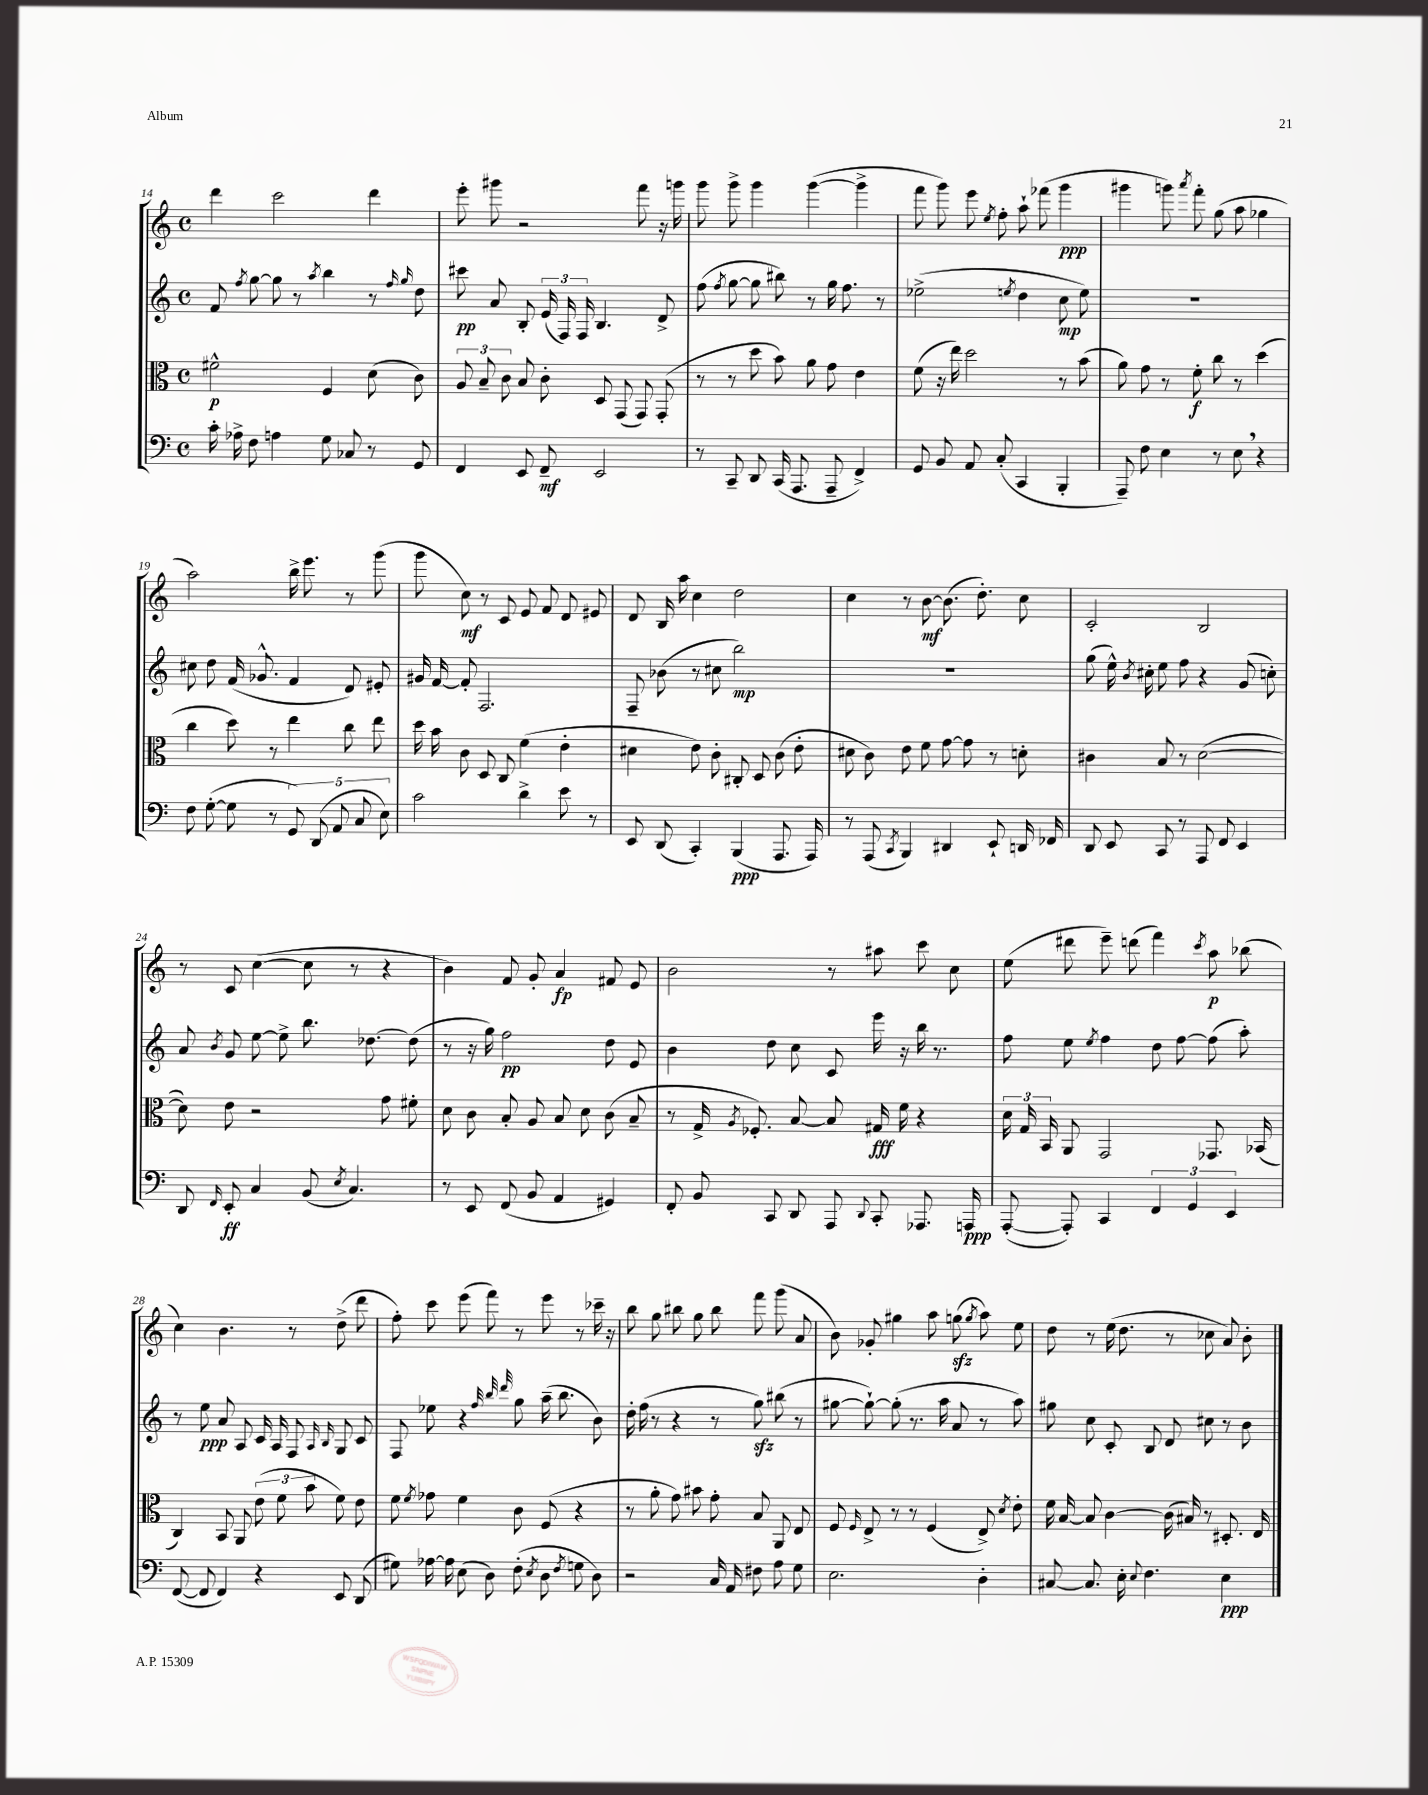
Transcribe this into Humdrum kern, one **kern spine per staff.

**kern	**dynam	**kern	**dynam	**kern	**dynam	**kern	**dynam
*part4	*part4	*part3	*part3	*part2	*part2	*part1	*part1
*staff4	*staff4	*staff3	*staff3	*staff2	*staff2	*staff1	*staff1
*clefF4	*	*clefC3	*	*clefG2	*	*clefG2	*
*k[]	*	*k[]	*	*k[]	*	*k[]	*
*M4/4	*	*M4/4	*	*M4/4	*	*M4/4	*
*met(c)	*	*met(c)	*	*met(c)	*	*met(c)	*
=14	=14	=14	=14	=14	=14	=14	=14
16c'\	.	2f#X^^\	p	8f/	.	4ddd\	.
16A-X^\	.	.	.	.	.	.	.
.	.	.	.	8qff/	.	.	.
8F\	.	.	.	[8gg\	.	.	.
4An\	.	.	.	8gg\]	.	2ccc\	.
.	.	.	.	8r	.	.	.
.	.	.	.	8qaa/	.	.	.
8G\	.	4F/	.	4bb\	.	.	.
8C-X/	.	.	.	.	.	.	.
8r	.	(8d\	.	8r	.	4ddd\	.
.	.	.	.	16qqff/	.	.	.
.	.	.	.	16qqgg/	.	.	.
8GG/	.	8c\)	.	8dd\	.	.	.
=15	=15	=15	=15	=15	=15	=15	=15
4FF/	.	12A/	.	8ccc#X\	pp	8eee'\	.
.	.	12B~/	.	.	.	.	.
.	.	.	.	8a/	.	8ggg#X\	.
.	.	12c\	.	.	.	.	.
8EE/	.	8B/	.	8B'/	.	2r	.
8FF~/	mf	8c'\	.	(24e/	.	.	.
.	.	.	.	24F/)	.	.	.
.	.	.	.	24F/	.	.	.
2EE/	.	8D/	.	4.B/	.	.	.
.	.	(8GG/	.	.	.	.	.
.	.	8GG/)	.	.	.	8fff\	.
.	.	(8GG'/	.	8d^/	.	16r	.
.	.	.	.	.	.	16gggn\	.
=16	=16	=16	=16	=16	=16	=16	=16
8r	.	8r	.	(8ff\	.	8ggg\	.
.	.	.	.	8qff/	.	.	.
8CC~/	.	8r	.	[8gg\	.	8ggg^\	.
8DD/	.	8dd\	.	8gg\]	.	4ggg\	.
(16CC/	.	8b\)	.	8bb#X\)	.	.	.
8.AAA/	.	.	.	.	.	.	.
.	.	8a\	.	8r	.	([4ggg\	.
8AAA~/	.	8g\	.	16gg\	.	.	.
.	.	.	.	8.ff\	.	.	.
4FF^/)	.	4e\	.	.	.	4ggg^\]	.
.	.	.	.	8r	.	.	.
=17	=17	=17	=17	=17	=17	=17	=17
8GG/	.	(8f\	.	(2ee-X^\	.	8fff\	.
8BB/	.	16r	.	.	.	8ggg\)	.
.	.	16ee\)	.	.	.	.	.
8AA/	.	2dd\	.	.	.	8eee\	.
.	.	.	.	.	.	8qee/	.
(8C'/	.	.	.	.	.	8ff'\	.
.	.	.	.	8qeen/	.	.	.
4CC/	.	.	.	4dd\	.	8aa`\	.
.	.	.	.	.	.	(8fff-X\	.
4BBB'/	.	8r	.	8cc\	mp	4ggg\	ppp
.	.	(8b\	.	8ee\)	.	.	.
=18	=18	=18	=18	=18	=18	=18	=18
8AAA~/)	.	8a\)	.	1r	.	4ggg#X\	.
8F\	.	8g\	.	.	.	.	.
4E\	.	8r	.	.	.	8gggn\)	.
.	.	.	.	.	.	8qaaa/	.
.	.	8f'\	f	.	.	8fff'\	.
8r	.	8cc\	.	.	.	(8gg\	.
8E,\	.	8r	.	.	.	8aa\	.
4r	.	(4dd\	.	.	.	4gg-X\	.
!!LO:LB:g=z
=19	=19	=19	=19	=19	=19	=19	=19
8F\	.	4cc\	.	8cc#X\	.	2aa\)	.
([8G'\	.	.	.	8dd\	.	.	.
8G\]	.	8dd\)	.	(16f/	.	.	.
.	.	.	.	8.g-X^^/	.	.	.
8r	.	8r	.	.	.	.	.
10GG/)	.	4ee\	.	4f/	.	16bb^\	.
.	.	.	.	.	.	8.eee\	.
(10DD/	.	.	.	.	.	.	.
10AA/	.	.	.	.	.	.	.
.	.	8cc\	.	8d/)	.	8r	.
10C/	.	.	.	.	.	.	.
.	.	8ee\	.	8e#X'/	.	(8ggg\	.
10E\)	.	.	.	.	.	.	.
=20	=20	=20	=20	=20	=20	=20	=20
2c\	.	16dd\	.	16g#X/	.	8ggg\	.
.	.	16b\	.	[16f/	.	.	.
.	.	8c\	.	8f'/]	.	8cc\)	mf
.	.	8D/	.	2.F/	.	8r	.
.	.	8C/	.	.	.	8c/	.
4d^\	.	(4f\	.	.	.	8e/	.
.	.	.	.	.	.	8f/	.
8e\	.	4e'\	.	.	.	8d/	.
8r	.	.	.	.	.	8e#X/	.
=21	=21	=21	=21	=21	=21	=21	=21
8EE/	.	4d#X\	.	8F~/	.	8d/	.
(8DD/	.	.	.	(8b-X\	.	16B/	.
.	.	.	.	.	.	16aa\	.
4CC'/)	.	8e\)	.	8r	.	4cc\	.
.	.	8c'\	.	8cc#X\	.	.	.
(4BBB/	ppp	8C#X'/	.	2bb\)	mp	2dd\	.
.	.	8D/	.	.	.	.	.
8.AAA/	.	(8c\	.	.	.	.	.
.	.	8e'\	.	.	.	.	.
16AAA/)	.	.	.	.	.	.	.
=22	=22	=22	=22	=22	=22	=22	=22
8r	.	8d#X\	.	1r	.	4cc\	.
(8AAA/	.	8c\)	.	.	.	.	.
8qCC/	.	.	.	.	.	.	.
4BBB/)	.	8e\	.	.	.	8r	.
.	.	8f\	.	.	.	[8b\	mf
4DD#X/	.	[8g\	.	.	.	(8.b\]	.
.	.	8g\]	.	.	.	.	.
.	.	.	.	.	.	8.dd'\)	.
8EE`/	.	8r	.	.	.	.	.
16DDn/	.	8dn'\	.	.	.	8cc\	.
16FF-X/	.	.	.	.	.	.	.
=23	=23	=23	=23	=23	=23	=23	=23
8DD/	.	4c#X\	.	(8gg\	.	2c'/	.
8EE/	.	.	.	16ee^^\)	.	.	.
.	.	.	.	8qb/	.	.	.
.	.	.	.	16cc#X'\	.	.	.
8CC/	.	8B/	.	8ee\	.	.	.
8r	.	8r	.	8ff\	.	.	.
8AAA/	.	([2d\	.	4r	.	2B/	.
8FF/	.	.	.	.	.	.	.
4EE/	.	.	.	(8g/	.	.	.
.	.	.	.	8ccn'\)	.	.	.
!!LO:LB:g=z
=24	=24	=24	=24	=24	=24	=24	=24
8DD/	.	8d\])	.	8a/	.	8r	.
16qqFF/	.	.	.	8qb/	.	.	.
8EE'/	ff	8e\	.	8g/	.	8c/	.
4C/	.	2r	.	[8ee\	.	([4cc\	.
.	.	.	.	8ee^\]	.	.	.
(8BB/	.	.	.	8.bb\	.	8cc\]	.
8qE/	.	.	.	.	.	.	.
4.C/)	.	.	.	.	.	8r	.
.	.	.	.	[8.dd-X\	.	.	.
.	.	8g\	.	.	.	4r	.
.	.	8f#X'\	.	(8dd-\]	.	.	.
=25	=25	=25	=25	=25	=25	=25	=25
8r	.	8d\	.	8r	.	4b\)	.
8EE/	.	8c\	.	16r	.	.	.
.	.	.	.	16gg\)	.	.	.
(8FF/	.	8B'/	.	2ff\	pp	8f/	.
8BB/	.	8A/	.	.	.	8g'/	.
4AA/	.	8B/	.	.	.	4a/	fp
.	.	8d\	.	.	.	.	.
4GG#X/)	.	(8c\	.	8dd\	.	8f#X/	.
.	.	8B~/	.	8e/	.	8e/	.
=26	=26	=26	=26	=26	=26	=26	=26
8FF'/	.	8r	.	4b\	.	2b\	.
8BB/	.	16G^/	.	.	.	.	.
.	.	8qA/	.	.	.	.	.
.	.	8.F-X'/)	.	.	.	.	.
8CC/	.	.	.	8dd\	.	.	.
8DD/	.	[8B/	.	8cc\	.	.	.
8AAA/	.	8B/]	.	8c/	.	8r	.
8qqDD/	.	.	.	.	.	.	.
8CC'/	.	16G#X/	fff	16eee\	.	8aa#X\	.
.	.	16f\	.	16r	.	.	.
8.AAA-X/	.	4r	.	16bb\	.	8ccc\	.
.	.	.	.	8.r	.	.	.
.	.	.	.	.	.	8cc\	.
16AAAn/	ppp	.	.	.	.	.	.
=27	=27	=27	=27	=27	=27	=27	=27
([8AAA'/	.	24d\	.	8ff\	.	(8ee\	.
.	.	24G/	.	.	.	.	.
.	.	24BB/	.	.	.	.	.
8AAA'/])	.	8AA/	.	8ee\	.	8ddd#X\	.
.	.	.	.	8qee/	.	.	.
4CC/	.	2GG/	.	4ff\	.	8eee~\)	.
.	.	.	.	.	.	(8dddn\	.
6FF/	.	.	.	8dd\	.	4fff\)	.
.	.	.	.	[8ff\	.	.	.
6GG/	.	.	.	.	.	.	.
.	.	.	.	.	.	8qccc/	.
.	.	8.GG-X/	.	(8ff\]	.	8aa\	p
6EE/	.	.	.	.	.	.	.
.	.	.	.	8aa'\)	.	(8bb-X\	.
.	.	(16BB-X/	.	.	.	.	.
!!LO:LB:g=z
=28	=28	=28	=28	=28	=28	=28	=28
([8FF/	.	4C/)	.	8r	.	4cc\)	.
8FF/]	.	.	.	8ee\	ppp	.	.
4FF/)	.	8BB/	.	8a/	.	4.b\	.
.	.	8AA/	.	8A/	.	.	.
4r	.	(12e\	.	16c/	.	.	.
.	.	.	.	16A/	.	.	.
.	.	12f\	.	.	.	.	.
.	.	.	.	8F/	.	8r	.
.	.	12b\	.	.	.	.	.
.	.	.	.	16qqA/	.	.	.
.	.	.	.	16qqB/	.	.	.
8EE/	.	8f\)	.	8G/	.	(8dd^\	.
(8DD/	.	8e\	.	8c/	.	8ddd\	.
=29	=29	=29	=29	=29	=29	=29	=29
8G#X\)	.	8f\	.	8F/	.	8ff'\)	.
.	.	8qf/	.	.	.	.	.
[16A-X\	.	8g-X\	.	8ee-X\	.	8ccc\	.
16A-\]	.	.	.	.	.	.	.
(8E\	.	4f\	.	4r	.	(8eee\	.
8D\)	.	.	.	.	.	8fff\)	.
.	.	.	.	32qqff/	.	.	.
.	.	.	.	32qqbb/	.	.	.
.	.	.	.	32qqddd/	.	.	.
(8F'\	.	8c\	.	8gg\	.	8r	.
8qE/	.	.	.	.	.	.	.
8D\	.	(8F/	.	(16aa~\	.	8eee\	.
.	.	.	.	8.bb\	.	.	.
8qF/	.	.	.	.	.	.	.
8Gn\	.	4r	.	.	.	8r	.
8D\)	.	.	.	8b\)	.	16ccc-X~\	.
.	.	.	.	.	.	16r	.
=30	=30	=30	=30	=30	=30	=30	=30
2r	.	8r	.	16dd'\	.	8bb\	.
.	.	.	.	(16ff\	.	.	.
.	.	8a'\	.	8r	.	8gg\	.
.	.	8g\)	.	4r	.	8bb#X\	.
.	.	8b#X\	.	.	.	8gg\	.
16C/	.	8g'\	.	8r	.	8bb#\	.
16AA/	.	.	.	.	.	.	.
8F#X\	.	8B/	.	8ggzz\)	.	8fff\	.
8A\	.	8AA/	.	(8bb#X\	.	(8ggg\	.
8G\	.	8E/	.	8r	.	8a/	.
=31	=31	=31	=31	=31	=31	=31	=31
2.E\	.	8F/	.	[8gg#X\	.	8b\)	.
.	.	16qqF/	.	.	.	.	.
.	.	8E^/	.	8gg#`\_)	.	8g-X'/	.
.	.	8r	.	(8gg#'\]	.	4gg#X\	.
.	.	8r	.	8.r	.	.	.
.	.	(4F/	.	.	.	8aa\	.
.	.	.	.	16aa\	.	.	.
.	.	.	.	8a/	.	(8ggnzz\	.
.	.	.	.	.	.	8qgg/	.
4D'\	.	8E^/)	.	8r	.	8aa\)	.
.	.	8qd/	.	.	.	.	.
.	.	8e'\	.	8aa\)	.	8ee\	.
=32	=32	=32	=32	=32	=32	=32	=32
[8C#X/	.	16f\	.	8gg#X\	.	8dd\	.
.	.	[16B/	.	.	.	.	.
8.C#/]	.	8B/]	.	8cc\	.	8r	.
.	.	[4c\	.	8c'/	.	(16ee\	.
16E'\	.	.	.	.	.	8.dd\	.
8qqE/	.	.	.	.	.	.	.
4.F\	.	.	.	8B/	.	.	.
.	.	(16c\]	.	8d/	.	8r	.
.	.	16B#X/)	.	.	.	.	.
.	.	8r	.	8cc#X\	.	8cc-X\	.
4E\	ppp	8.D#X'/	.	8r	.	8a/)	.
.	.	.	.	8b\	.	8b'\	.
.	.	16E/	.	.	.	.	.
==	==	==	==	==	==	==	==
*-	*-	*-	*-	*-	*-	*-	*-
